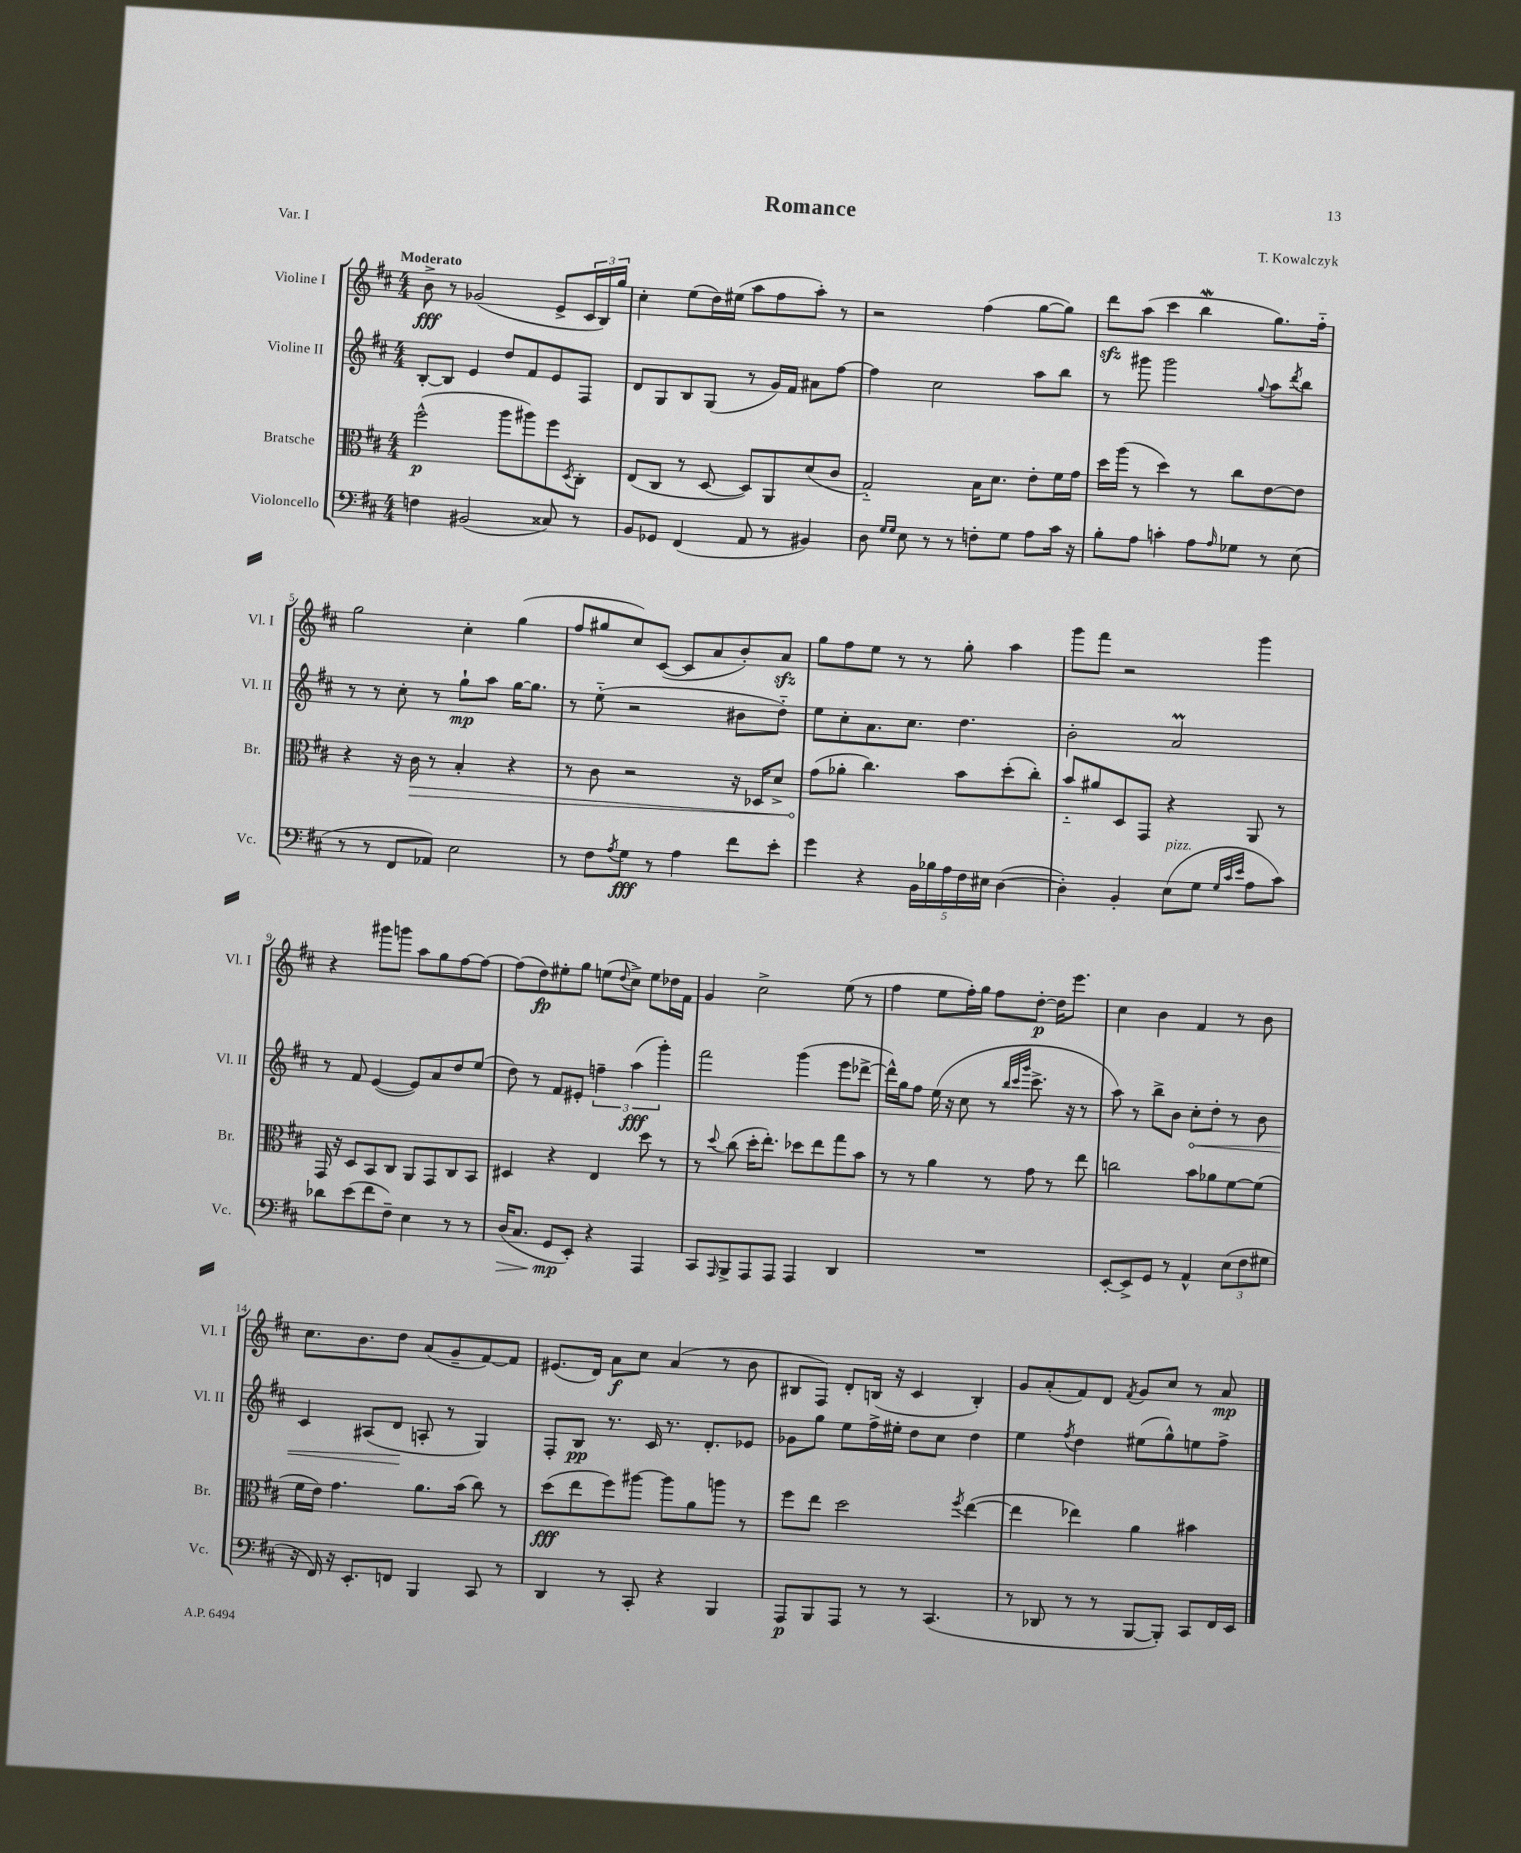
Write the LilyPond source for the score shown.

\header { title = "Romance" composer = "T. Kowalczyk" piece = "Var. I" }
<<
\new StaffGroup <<
\new Staff = "s0" \with { instrumentName = "Violine I" shortInstrumentName = "Vl. I" } {
    \clef treble \key d \major \numericTimeSignature \time 4/4 \tempo "Moderato"
    b'8->\fff r8 ges'2( e'8-> \tuplet 3/2 { cis'16 b16) g''16 } |
    cis''4-. e''8( d''16) eis''16( a''8 fis''8 a''8-.) r8 |
    r2 fis''4( g''8~ g''8) |
    d'''8\sfz a''8( cis'''4 b''4\mordent g''8.) fis''16-_ |
    g''2 cis''4-. g''4( |
    fis''8 gis''8 cis''8) cis'8~( cis'8 a'8 b'8-.) a'8\sfz |
    g''8 fis''8 e''8 r8 r8 g''8-. a''4 |
    g'''8 fis'''8 r2 g'''4 |
    r4 gis'''8 g'''8 a''8 g''8 fis''8~ fis''8~ |
    fis''8( d''8\fp) eis''8-. g''8 e''8( \appoggiatura { d''8 } cis''8->) e''8 des''16 fis'16 |
    g'4 cis''2-> e''8( r8 |
    fis''4 e''8 fis''16-.) g''16 fis''8 d''8~-.\p d''16 e'''8. |
    cis''4 b'4 fis'4 r8 b'8 |
    cis''8. b'8. d''8 a'8( g'8-- fis'8~) fis'8 |
    eis'8.( d'16) a'8\f cis''8 a'4( r8 b'8 |
    bis8 fis8) d'8-. b16( r16 cis'4 b4-.) |
    g'8 a'8-.( fis'8) d'8 \acciaccatura { fis'8 } g'8 cis''8 r8 a'8\mp \bar "|." |
}
\new Staff = "s1" \with { instrumentName = "Violine II" shortInstrumentName = "Vl. II" } {
    \clef treble \key d \major \numericTimeSignature \time 4/4
    b8~-. b8 e'4 d''8 fis'8 e'8 fis8 |
    d'8 g8 b8 g8( r8 g'16) fis'16 ais'8 fis''8~ |
    fis''4 cis''2 a''8 b''8 |
    r8 gis'''8 gis'''2 \appoggiatura { g''8 } a''8 \acciaccatura { d'''8 } b''8 |
    r8 r8 cis''8-. r8 g''8-!\mp a''8 g''16~ g''8. |
    r8 e''8-_( r2 bis'8 d''8-_) |
    e''8 cis''8-. a'8. cis''8. d''4. |
    b'2-. a'2\prall |
    r8 fis'8 e'4~( e'8) a'8 d''8 e''8( |
    d''8) r8 fis'8 eis'8-. \tuplet 3/2 { f''4-- a''4\fff( g'''4-.) } |
    fis'''2 g'''4( e'''8 des'''8~-> |
    des'''16-^) g''16 fis''8 e''16( r16 cis''8 r8 \grace { b''32 cis'''32 g'''32 } cis'''8.-> r16 r8 |
    a''8) r8 b''8-> b'8 \once \override Hairpin.circled-tip = ##t cis''8-.\< d''8-. r8 b'8 |
    cis'4 ais8( d'8\! a8-. r8 g4) |
    fis8-. b8\pp r8. cis'16 r8. d'8.-. ees'8 |
    ges'8 g''8 e''8 fis''16-> eis''16-. d''8 cis''8 d''4 |
    e''4 \acciaccatura { fis''8 } d''4 eis''8( g''8-^) e''8 fis''8-> \bar "|." |
}
\new Staff = "s2" \with { instrumentName = "Bratsche" shortInstrumentName = "Br." } {
    \clef alto \key d \major \numericTimeSignature \time 4/4
    fis''2-^\p( a''8 ais''8) fis''8 \acciaccatura { d8 } cis8-. |
    e8( cis8 r8 d8~ d8) a,8 d'8( cis'8 |
    g2-_) b16 d'8. e'8-. fis'16 g'16 |
    d''16 a''16( r8 d''4) r8 cis''8 e'8~ e'8 |
    r4 r16 \once \override Hairpin.circled-tip = ##t cis'16\> r8 b4-. r4 |
    r8 cis'8 r2 r16 des16 d'8-> |
    g'8\!( aes'8-. cis''4.) b'8 d''8-.( cis''8-.) |
    b'8-_ ais'8 d8 g,8 r4 a,8 r8 |
    g,16 r16 d8 b,8 cis8 a,8 g,8 cis8 b,8 |
    dis4 r4 e4 d''8 r8 |
    r8 \appoggiatura { d''8 } cis''8( d''16-. e''8.-.) des''8 e''8 g''8 b'8 |
    r8 r8 a'4 r8 g'8 r8 e''8 |
    c''2 b'8 aes'8 fis'8~ fis'8( |
    fis'16 e'16) g'4. a'8. b'16( cis''8) r8 |
    d''8\fff( e''8 fis''8) ais''8~ ais''8 a'8 a''8 r8 |
    fis''8 e''8 d''2 \acciaccatura { fis''8 } e''4~( |
    e''4 ees''4) a'4 bis'4 \bar "|." |
}
\new Staff = "s3" \with { instrumentName = "Violoncello" shortInstrumentName = "Vc." } {
    \clef bass \key d \major \numericTimeSignature \time 4/4
    f4 bis,2( cisis8) r8 |
    b,8 ges,8 fis,4( a,8 r8 bis,4) |
    d8 \grace { g16 g16 } e8 r8 r8 f8-. g8 a8 cis'16 r16 |
    b8-. a8 c'4-. a8 \grace { a16 } ges8 r8 e8( |
    r8 r8 fis,8 aes,8) e2 |
    r8 fis8 \acciaccatura { a8 } g8\fff r8 a4 fis'8 e'8-. |
    g'4 r4 \tuplet 5/4 { b,16 bes16 a16 fis16 eis16 } d4~( |
    d4-.) b,4-. e8^\markup { \italic "pizz." }( g8 \grace { g32 cis'32 e'32 } a8 cis'8) |
    des'8 e'8( fis'8 fis8--) e4 r8 r8 |
    d16\>( cis8. g,8\mp\! e,8-.) r4 a,,4 |
    cis,8 \grace { a,,16 } b,,8-> a,,8 a,,8 a,,4 d,4 |
    R1 |
    e,8~-. e,8-> g,8 r8 a,4-^ \tuplet 3/2 { e8( fis8 gis8 } |
    r16 fis,16) r16 e,8.-. f,8 b,,4 cis,8 r8 |
    d,4 r8 cis,8-. r4 b,,4 |
    a,,8\p b,,8 a,,8 r8 r8 cis,4.( |
    r8 des,8 r8 r8 b,,8~ b,,8-.) cis,8 fis,16 e,16 \bar "|." |
}
>>
>>
